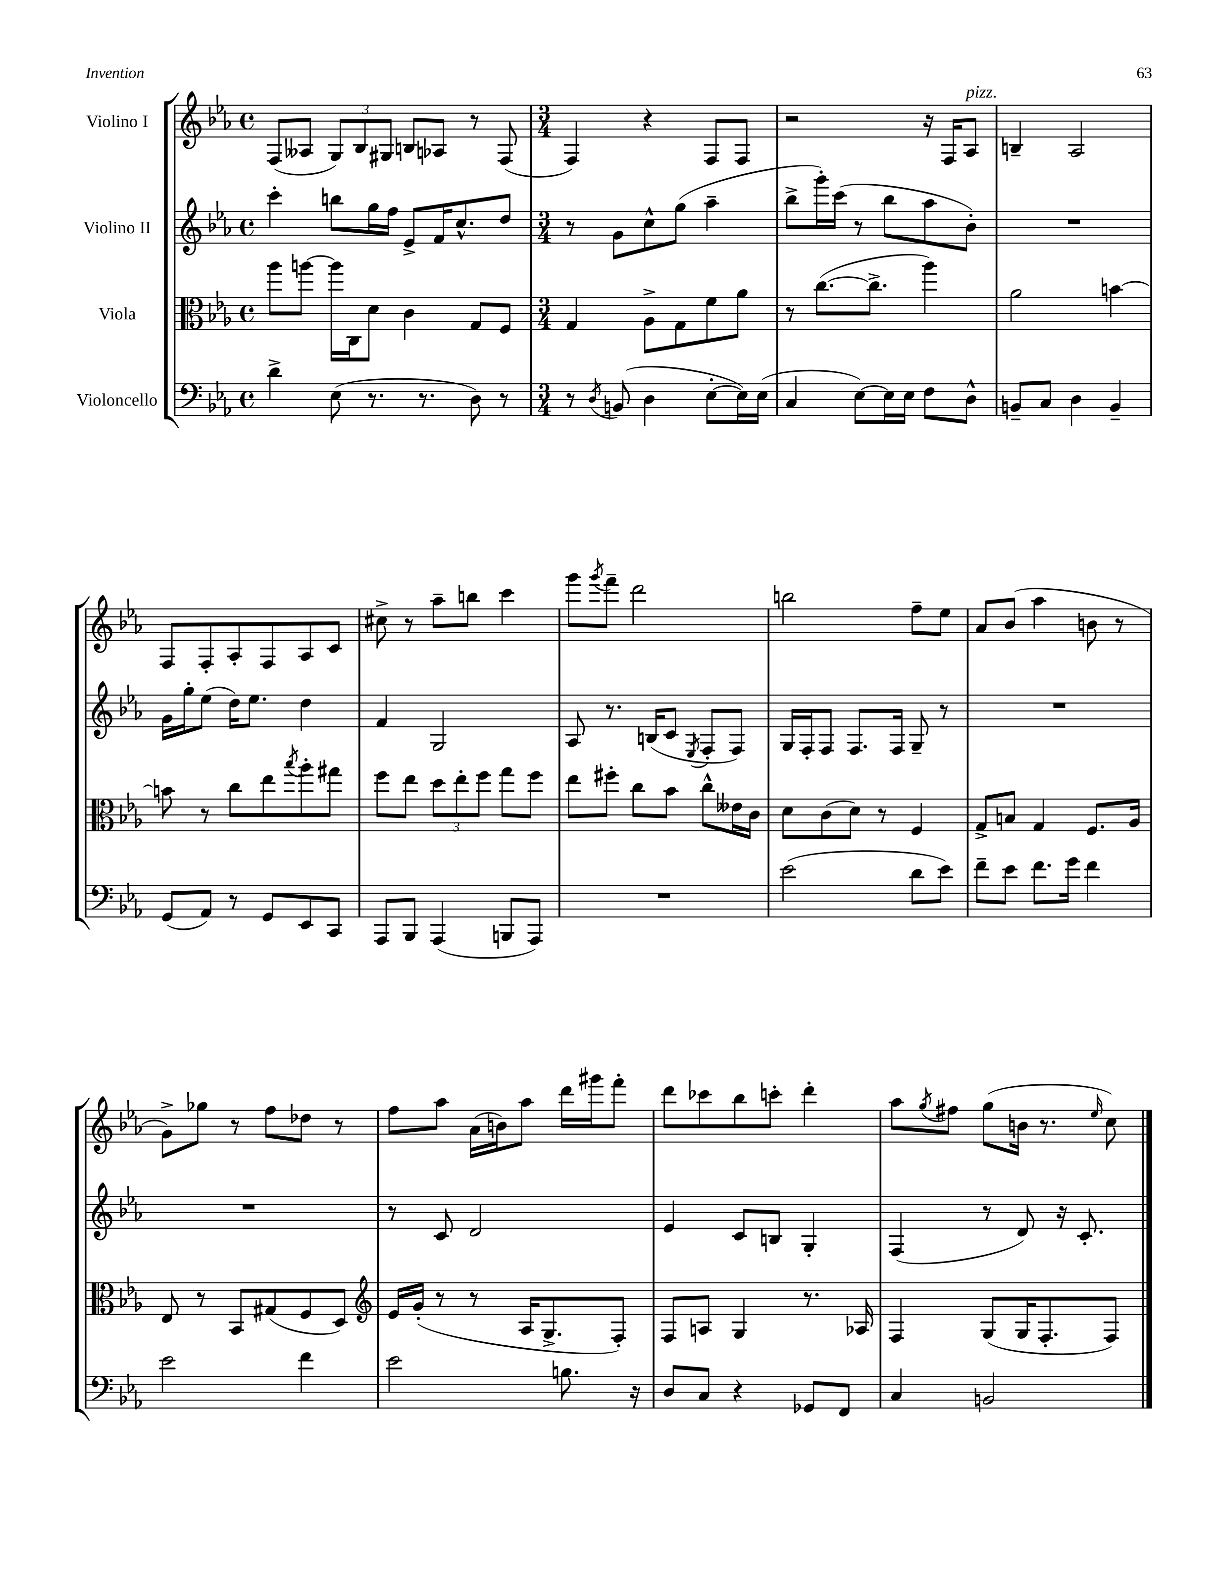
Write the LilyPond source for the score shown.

<<
\new StaffGroup <<
\new Staff = "s0" \with { instrumentName = "Violino I" } {
    \clef treble \key ees \major \defaultTimeSignature \time 4/4
    f8( aeses8 \tuplet 3/2 { g8) bes8 gis8 } b8 aes8 r8 f8( |
    \numericTimeSignature \time 3/4 f4) r4 f8 f8 |
    r2 r16 f16 aes8^\markup { \italic "pizz." } |
    b4-- aes2 |
    f8 f8-. aes8-. f8 aes8 c'8 |
    cis''8-> r8 aes''8-- b''8 c'''4 |
    g'''8 \acciaccatura { g'''8 } f'''8-- d'''2 |
    b''2 f''8-- ees''8 |
    aes'8 bes'8( aes''4 b'8 r8 |
    g'8->) ges''8 r8 f''8 des''8 r8 |
    f''8 aes''8 aes'16( b'16) aes''8 d'''16 gis'''16 f'''8-. |
    d'''8 ces'''8 bes''8 c'''8-. d'''4-. |
    aes''8 \acciaccatura { g''8 } fis''8 g''8( b'16 r8. \grace { ees''16 } c''8) \bar "|." |
}
\new Staff = "s1" \with { instrumentName = "Violino II" } {
    \clef treble \key ees \major \defaultTimeSignature \time 4/4
    c'''4-. b''8 g''16 f''16 ees'8-> f'16 c''8.-^ d''8 |
    \numericTimeSignature \time 3/4 r8 g'8 c''8-^ g''8( aes''4-- |
    bes''8-> g'''16-.) c'''16( r8 bes''8 aes''8 bes'8-.) |
    R2. |
    g'16 g''16-. ees''8( d''16) ees''8. d''4 |
    f'4 g2 |
    aes8 r8. b16( c'8 \acciaccatura { ees8 } f8-. f8) |
    g16 f16-. f8 f8. f16 g8-- r8 |
    R2. |
    R2. |
    r8 c'8 d'2 |
    ees'4 c'8 b8 g4-. |
    f4( r8 d'8) r16 c'8.-. \bar "|." |
}
\new Staff = "s2" \with { instrumentName = "Viola" } {
    \clef alto \key ees \major \defaultTimeSignature \time 4/4
    aes''8 a''8~ a''16 c16 d'8 c'4 g8 f8 |
    \numericTimeSignature \time 3/4 g4 aes8-> g8 f'8 aes'8 |
    r8 c''8.~( c''8.-> aes''4) |
    aes'2 b'4~ |
    b'8 r8 c''8 ees''8 \acciaccatura { bes''8 } aes''8-. gis''8 |
    f''8 ees''8 \tuplet 3/2 { d''8 ees''8-. f''8 } g''8 f''8 |
    ees''8 fis''8-. c''8 bes'8 c''8-^ eeses'16 c'16 |
    d'8 c'8( d'8) r8 f4 |
    g8-> b8 g4 f8. aes16 |
    ees8 r8 bes,8 gis8( f8 d8) |
    \clef treble ees'16 g'16-.( r8 r8 aes16 g8.-> f8-.) |
    f8 a8 g4 r8. aes16 |
    f4 g8( g16 f8.-. f8) \bar "|." |
}
\new Staff = "s3" \with { instrumentName = "Violoncello" } {
    \clef bass \key ees \major \defaultTimeSignature \time 4/4
    d'4-> ees8( r8. r8. d8) r8 |
    \numericTimeSignature \time 3/4 r8 \acciaccatura { d8 } b,8( d4 ees8~-. ees16) ees16( |
    c4 ees8~) ees16 ees16 f8 d8-^ |
    b,8-- c8 d4 b,4-- |
    g,8( aes,8) r8 g,8 ees,8 c,8 |
    aes,,8 bes,,8 aes,,4( b,,8 aes,,8) |
    R2. |
    ees'2( d'8 ees'8) |
    f'8-- ees'8 f'8. g'16 f'4 |
    ees'2 f'4 |
    ees'2 b8. r16 |
    d8 c8 r4 ges,8 f,8 |
    c4 b,2 \bar "|." |
}
>>
>>
\layout { \context { \Score \remove "Bar_number_engraver" } }
